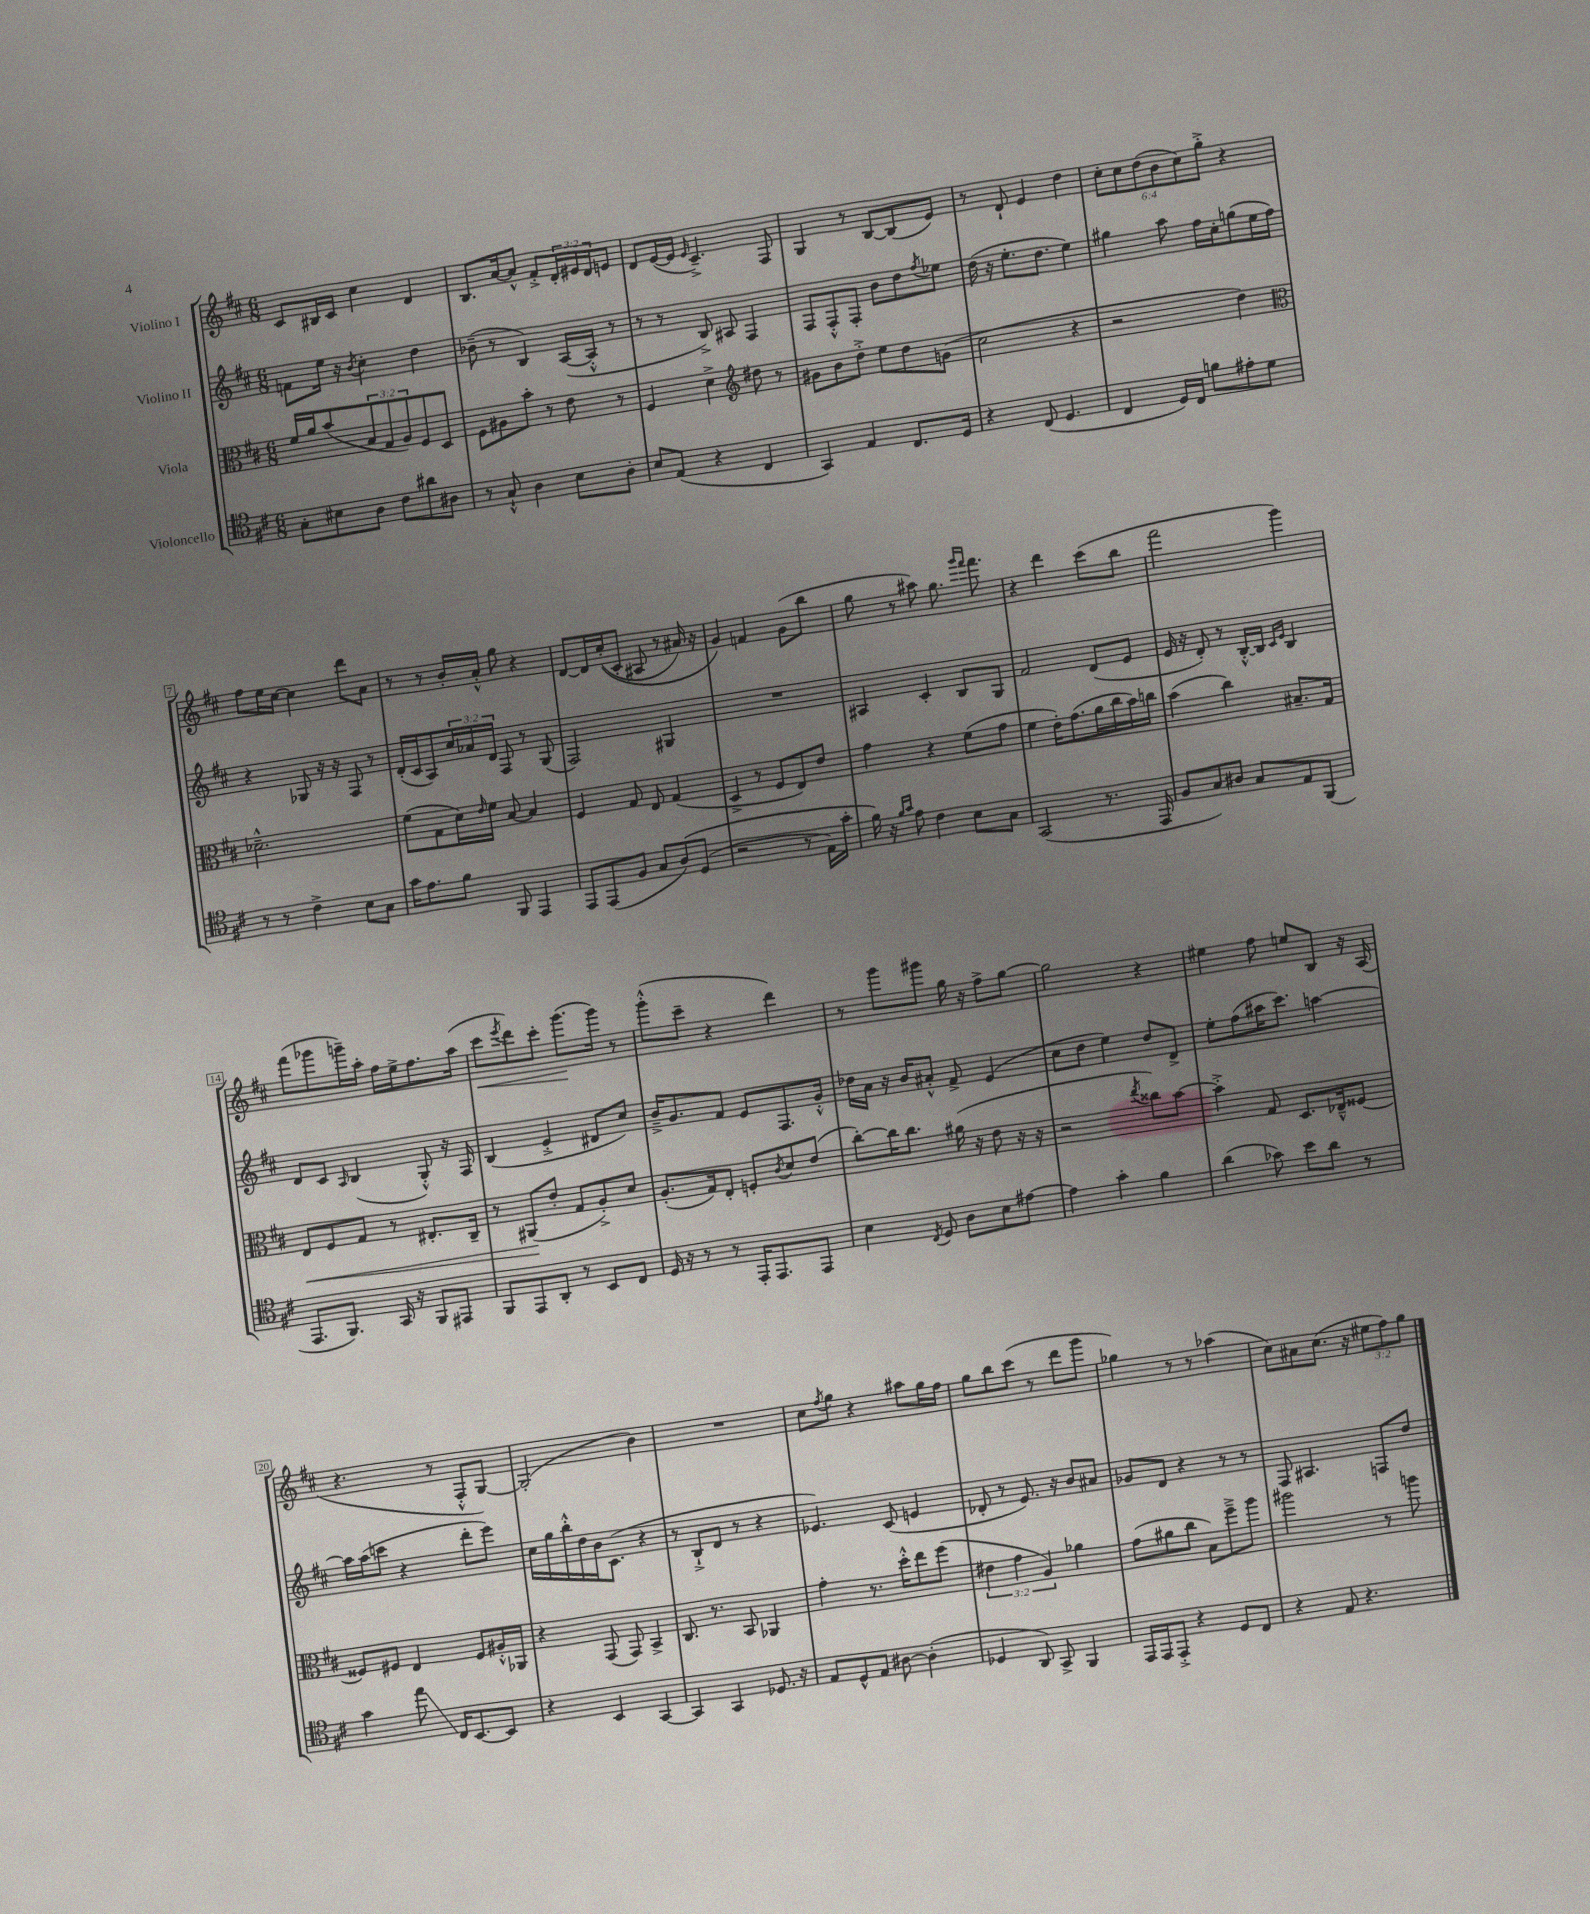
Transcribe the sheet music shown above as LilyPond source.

<<
\new StaffGroup <<
\new Staff = "s0" \with { instrumentName = "Violino I" } {
    \clef treble \key d \major \numericTimeSignature \time 6/8 \override Staff.TupletNumber.text = #tuplet-number::calc-fraction-text
    cis'8 bis16 cis'16 cis''4 d'4 |
    b8. a'16~ a'8-^ fis'8-.-> \tuplet 3/2 { d'16-. eis'16 d'16 } e'8 |
    d'8 e'16~( e'16 \grace { e'16 } cis'4.--->) fis8 |
    g4 r8 b8~ b8( e'8) |
    r8 d'8-! e'4 d''4 |
    \tuplet 6/4 { cis''8-. cis''8 d''8( b'8 cis''8) g''8-.-> } r4 |
    fis''8 e''16 cis''16~ cis''4 d'''8 a'8 |
    r8 r8 b'16-. a'16-.-^ g''8 r4 |
    d'8~ d'16 cis''16-.(\( cis'8-. ais8 r8 ais'16) r16 |
    g'4\) f'4 g'8( b''8 |
    g''8 r8 ais''8) g''8. \grace { g'''16 fis'''16 } fis'''8. |
    r4 d'''4 cis'''8( b''8 |
    fis'''2 g'''4) |
    fis'''8( ges'''8 g'''16--) a''16-. fis''16 e''16-> fis''8. a''16( |
    cis'''8\< \acciaccatura { e'''8 } d'''8) cis'''8-. g'''8.\!( g'''16) r8 |
    g'''8-.-^( cis'''8-- r4 d'''4) |
    r8 g'''8 gis'''8 g''16 r16 fis''8-> g''8~ |
    g''2 r4 |
    eis''4 fis''8 e''8 b8 r16 a16( |
    r4. r8 fis8-.-^ g8~) |
    g2-.( b'4) |
    R2. |
    cis''8 \acciaccatura { fis''8 } g''8 r4 ais''8 g''16 fis''16 |
    g''8 b''8 cis'''8( r8 d'''8 g'''8 |
    ges''4) r8 r8 aes''4( |
    cis''8) ais'8 cis''8.( r16 \tuplet 3/2 { eis''8 fis''8) g''8 } \bar "|." |
}
\new Staff = "s1" \with { instrumentName = "Violino II" } {
    \clef treble \key d \major \numericTimeSignature \time 6/8 \override Staff.TupletNumber.text = #tuplet-number::calc-fraction-text
    f'8 e''16 r16 \acciaccatura { b'8 } cis''4-. d''4 |
    bes'8--( r8 b4) a16~( a16-.-^ r8 |
    r8 r8 b8->) ais8 fis4 |
    fis8 fis8-.-^ fis8-. b'8 d''8 \acciaccatura { fis''8 } ees''8 |
    d''16( r16 e''8.-. d''8. e''4) |
    gis''4 a''8 fis''16 cis''16-. g''8( e''16 fis''16) |
    r4 ges8 r16 r16 fis8 r8 |
    d'16-.( cis'16 a8) \tuplet 3/2 { cis''16 aes'16 d'16 } fis8 r8 g8( |
    fis2) gis4 |
    R2. |
    ais4 cis'4-. b8 g8 |
    fis'2 d'8( e'8 |
    e'16 r16 d'8-.) r8 b16~-.-^ b16 \grace { cis'16 e'16 } b4 |
    d'8 cis'8 \grace { a16 } b4( g8-.-^) r16 fis16 |
    b4( e'4-.-> dis'8 cis''8) |
    b'16---> g'8. fis'8 e'8 fis8. g'16-.-^ |
    des''16 a'16 r16 b'16 ais'8-.-^ fis'8-> e'4( |
    cis''8 d''8 e''4) d''8 d'8-> |
    e''8-. fis''8( ais''16 cis'''8.) a''4~ |
    a''16 a''16( c'''8 r4 d'''8-. e'''8) |
    cis''16 g''16 b''16-.-^ d''16 b'16 cis'8.( r4 |
    r8 b8-!-> d'8 r8 r4 |
    ees'4.) cis'8( e'4 |
    des'8-. r8 e'8.) r16 b'8 ais'8 |
    ges'8 d'8 r4 r8 r8 |
    fis8 ais4. f8 d''8 \bar "|." |
}
\new Staff = "s2" \with { instrumentName = "Viola" } {
    \clef alto \key d \major \numericTimeSignature \time 6/8 \override Staff.TupletNumber.text = #tuplet-number::calc-fraction-text
    fis'16 a'16 b'8( \tuplet 3/2 { b8 g8 a8) } fis8 d8 |
    fis8 ais8 b'8-. r8 e'8 r8 |
    fis4 d'4-> \clef treble dis''8 r8 |
    gis'8 b'8 d''8-.-> e''8 d''8 g'8( |
    cis''2 r4 |
    r2 d''4) |
    \clef alto des'2.---^ |
    fis'8( g8 d'16) \grace { e'16 } fis'16 b8~ b4 |
    fis4 g8 e8 g4( |
    d4-> r8 fis8 e8) e'8 |
    g'4 r4 fis'8( g'8 |
    fis'4 e'16-.) g'8.( a'16 cis''16 b'16) c''16 |
    b'4( cis''4) bis8.-- g16 |
    e8\< fis8 g8 r8 eis8.-. cis16-- |
    r8 ais,8\!( e'8-. g8 a8-.->) d'8 |
    a8.-.( g16) e8-. f8-. \acciaccatura { cis'8 } d'8 e'8( |
    cis''8~-.) cis''16 cis''8. ais'16( r16 e'8 r16 r16 |
    r2 \acciaccatura { e''8 } cisis''8) b'8~ |
    b'4-.-> g8 d8. ees16---^ fisis8~ |
    fisis8 fis8 e4 fis8 ais16-.-^ aes,16 |
    r4 g,8( g,8) b,4-> |
    cis8. r8. b,8 aes,4 |
    g'4-. r8. d''16-.-^ e''8 fis''8( |
    \tuplet 3/2 { eis'4 g'4 a4) } aes'4 |
    g'8( ais'8 cis''8 b8) fis''8---> a''8 |
    ais''2 r8 a''8 \bar "|." |
}
\new Staff = "s3" \with { instrumentName = "Violoncello" } {
    \clef tenor \key d \major \numericTimeSignature \time 6/8
    g8-. bis8 a8 cis'8 ais'8 ais8 |
    r8 g8-!-^ a4 b8 a8-. |
    b8 e8( r4 cis4 |
    g,4) e4 cis8. d16 |
    r4 cis8( d4. |
    cis4 d16) cis16 f'8 eis'8-. d'8 |
    r8 r8 cis'4-> b8 g8 |
    g'16 e'8. fis'8 fis,8 e,4 |
    e,8 e,8( fis8 g8 a8)\( d8( |
    r2 r8 e16) g'16-. |
    fis'16\) r16 \grace { fis'16 g'16 } e'8 cis'4 b8 g8 |
    g,2( r8. e,16 |
    fis8 g8) ais8 g8 e8 fis,8( |
    e,8. fis,8.) g,16 r16 fis,8 eis,8 |
    fis,8 e,8 a,8-. r8 b,8 cis8 |
    d16 r16 r8 r8 e,16-. e,8. e,8 |
    b4 \acciaccatura { cis8 } d8 a8 b8 eis'8~ |
    eis'4 g'4-. fis'4 |
    a'4( ges'8) b'8 a'8 r8 |
    g'4 e''8\glissando cis16 b,8.~ b,8 |
    r4 b,4 g,4~ |
    g,4 g,4 des8. r16 |
    e8 d8-^ e8 ais8~ ais4-.( |
    des4 a,8) g,8-> fis,4 |
    e,16 e,16 e,8-.-> r4 d8 cis8 |
    r4 e8 r4. \bar "|." |
}
>>
>>
\layout { \context { \Score \override BarNumber.stencil = #(make-stencil-boxer 0.1 0.3 ly:text-interface::print) } }
